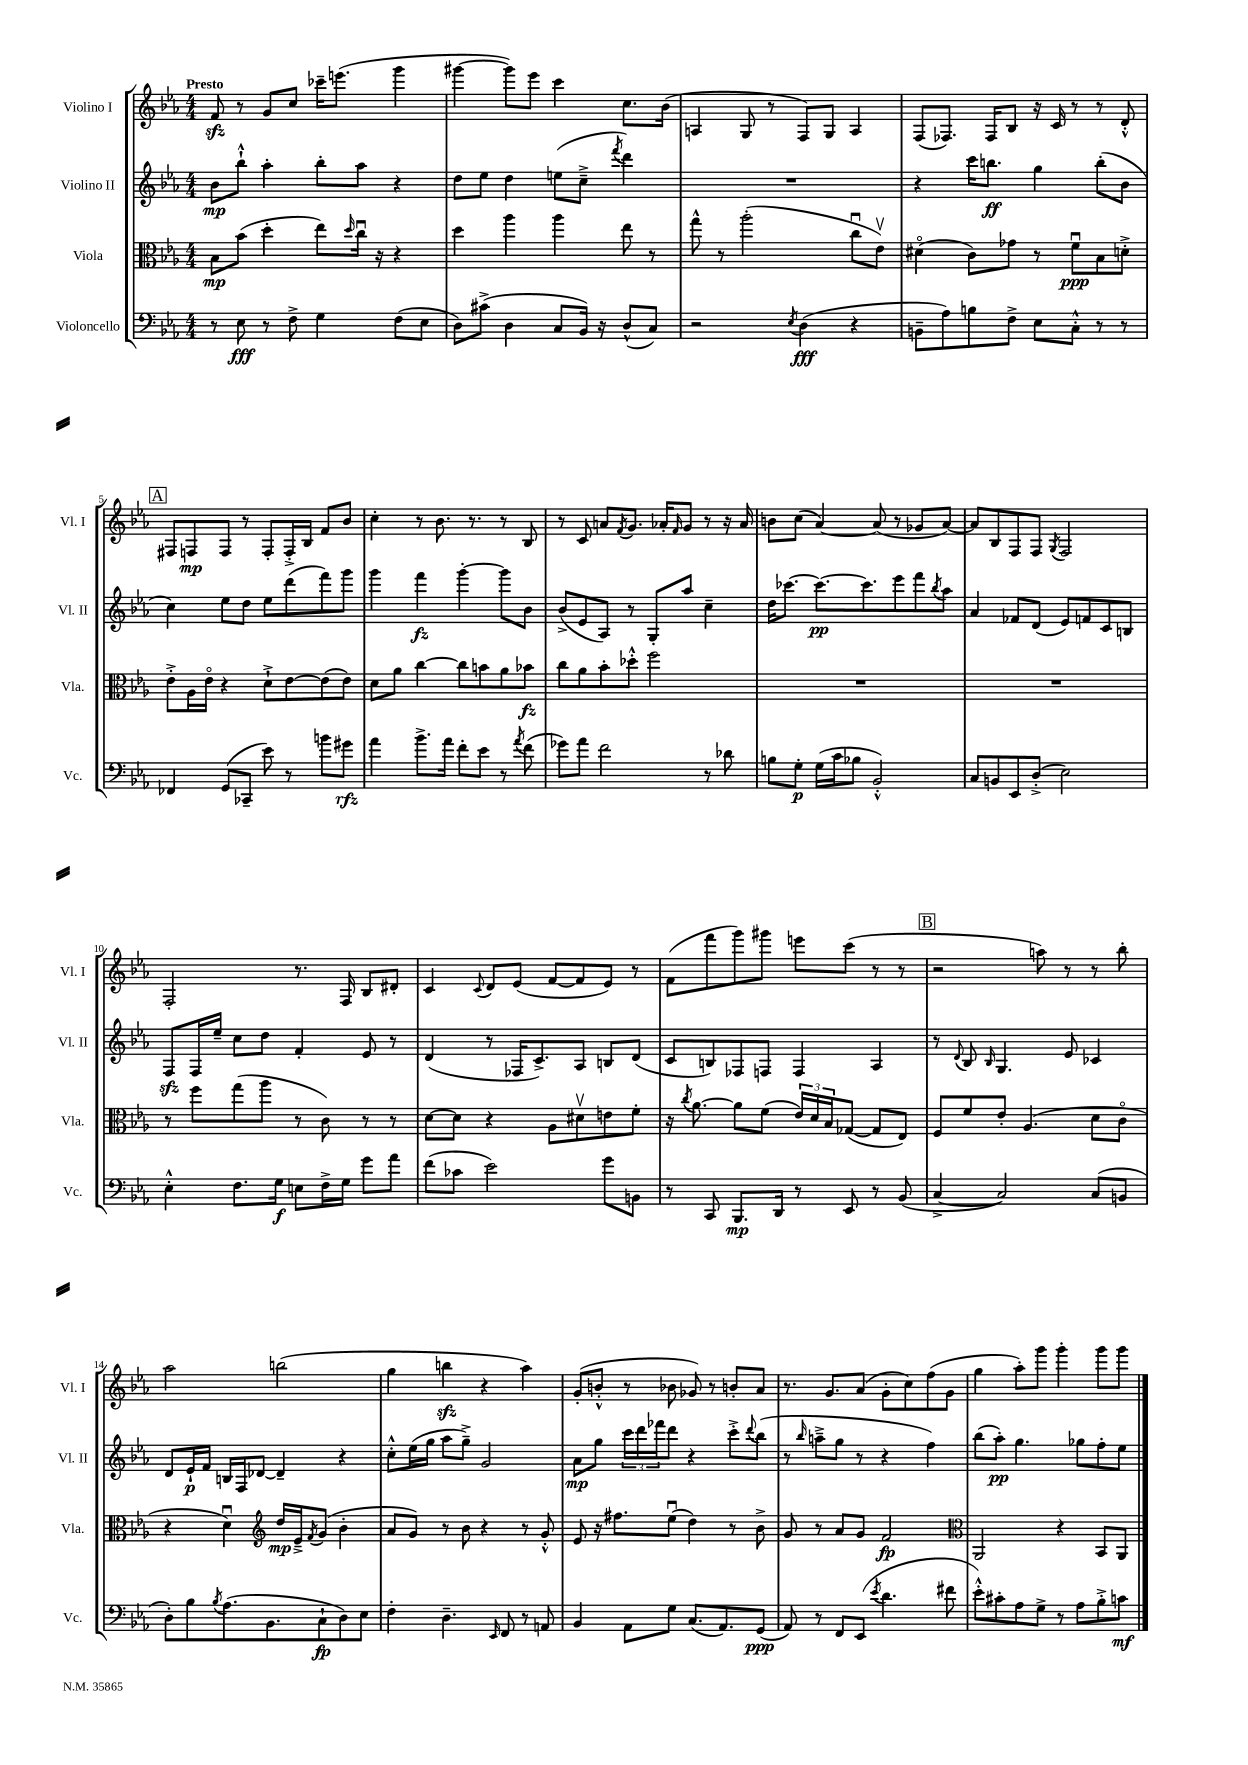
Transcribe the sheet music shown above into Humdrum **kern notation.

**kern	**dynam	**kern	**dynam	**kern	**dynam	**kern	**dynam
*part4	*part4	*part3	*part3	*part2	*part2	*part1	*part1
*staff4	*staff4	*staff3	*staff3	*staff2	*staff2	*staff1	*staff1
*I"Violoncello	*	*I"Viola	*	*I"Violino II	*	*I"Violino I	*
*I'Vc.	*	*I'Vla.	*	*I'Vl. II	*	*I'Vl. I	*
*clefF4	*	*clefC3	*	*clefG2	*	*clefG2	*
*k[b-e-a-]	*	*k[b-e-a-]	*	*k[b-e-a-]	*	*k[b-e-a-]	*
*M4/4	*	*M4/4	*	*M4/4	*	*M4/4	*
=1	=1	=1	=1	=1	=1	=1	=1
!	!	!	!	!	!	!LO:TX:a:B:t=Presto	!
8r	.	8B-\L	mp	8b-\L	mp	8fzz/	.
8E-\	fff	(8b-\J	.	8bb-`^^\J	.	8r	.
8r	.	4dd'\	.	4aa-'\	.	8g/L	.
8F^\	.	.	.	.	.	8cc/J	.
4G\	.	8ee-\L)	.	8bb-'\L	.	16ccc-X~\KL	.
.	.	.	.	.	.	(8.eeen\J	.
.	.	16qqdd/	.	.	.	.	.
.	.	16ccu\Jk	.	8aa-\J	.	.	.
.	.	16r	.	.	.	.	.
(8F\L	.	4r	.	4r	.	4ggg\	.
8E-\J	.	.	.	.	.	.	.
=2	=2	=2	=2	=2	=2	=2	=2
8D\L)	.	4dd\	.	8dd\L	.	[4ggg#X\	.
(8c#X^\J	.	.	.	8ee-\J	.	.	.
4D\	.	4aa-\	.	4dd\	.	8ggg#\L])	.
.	.	.	.	.	.	8eee-\J	.
8C/L	.	4aa-\	.	(8een\L	.	4ccc\	.
16BB-/Jk)	.	.	.	8cc~^\J	.	.	.
16r	.	.	.	.	.	.	.
.	.	.	.	8qfff/	.	.	.
(8D^^/L	.	8ee-\	.	4ddd\)	.	8.cc\L	.
8C/J)	.	8r	.	.	.	.	.
.	.	.	.	.	.	(16b-\Jk	.
=3	=3	=3	=3	=3	=3	=3	=3
2r	.	8gg^^\	.	1r	.	4An/	.
.	.	8r	.	.	.	.	.
.	.	(2aa-'\	.	.	.	8G/	.
.	.	.	.	.	.	8r	.
8qE-/	.	.	.	.	.	.	.
(4D\	fff	.	.	.	.	8F/L)	.
.	.	.	.	.	.	8G/J	.
4r	.	8ccu\L	.	.	.	4A/	.
.	.	8e-v\J)	.	.	.	.	.
=4	=4	=4	=4	=4	=4	=4	=4
8BBn~\L	.	(4d#X\	.	4r	.	(8F/L	.
8A-\)	.	.	.	.	.	8.F-X/J)	.
8Bn\	.	8c\L)	.	16ccc\KL	.	.	.
.	.	.	.	8.bbn\J	ff	16F-/KL	.
8F^\J	.	8g-X\J	.	.	.	8B-/J	.
8E-\L	.	8r	.	4gg\	.	16r	.
.	.	.	.	.	.	16c/	.
8C'^^\J	.	8fu\L	ppp	.	.	8r	.
8r	.	8B-\	.	(8bb'\L	.	8r	.
8r	.	8dn'^\J	.	8b-\J	.	8d'^^/	.
!!LO:LB:g=z
!!LO:REH:place=s1:t=A
=5	=5	=5	=5	=5	=5	=5	=5
4FF-X/	.	8e-'^\L	.	4cc\)	.	8F#X/L	.
.	.	16A-\L	.	.	.	8Fn/	mp
.	.	16e-\JJ	.	.	.	.	.
(8GG/L	.	4r	.	8ee-\L	.	8F/J	.
8CC-X~/J	.	.	.	8dd\J	.	8r	.
8e-\)	.	8d`^\L	.	8ee-\L	.	8F'/L	.
8r	.	[8e-\	.	(8ddd\	.	16F'^/L	.
.	.	.	.	.	.	16B-/JJ	.
8bn\L	.	(8e-\]	.	8fff\)	.	8f/L	.
8g#X\J	rfz	8e-\J)	.	8ggg\J	.	8b-/J	.
=6	=6	=6	=6	=6	=6	=6	=6
4a-\	.	8d\L	.	4ggg\	.	4cc'\	.
.	.	8a-\J	.	.	.	.	.
8.b-^\L	.	[4cc\	.	4fff\	fz	8r	.
.	.	.	.	.	.	8.b-\	.
16a-\Jk	.	.	.	.	.	.	.
8f'\L	.	8cc\L]	.	[4ggg'\	.	.	.
.	.	.	.	.	.	8.r	.
8e-\J	.	8bn\	.	.	.	.	.
8r	.	8a-\	.	8ggg\L]	.	8r	.
8qa-/	.	.	.	.	.	.	.
(8f\	.	8b-X\J	fz	8b-\J	.	8B-/	.
=7	=7	=7	=7	=7	=7	=7	=7
8g-X\L)	.	8cc\L	.	(8b-^/L	.	8r	.
8a-\J	.	8a-\	.	8e-/	.	8c/	.
2f\	.	8b-'\	.	8A-/J)	.	8an/L	.
.	.	.	.	.	.	8qf/	.
.	.	8dd-X'^^\J	.	8r	.	8.g/J	.
.	.	2ff\	.	8G'/L	.	.	.
.	.	.	.	.	.	16a-X'/KL	.
.	.	.	.	.	.	16qqf/	.
.	.	.	.	8aa-/J	.	8g/J	.
8r	.	.	.	4cc~\	.	8r	.
8d-X\	.	.	.	.	.	16r	.
.	.	.	.	.	.	16a-/	.
=8	=8	=8	=8	=8	=8	=8	=8
8Bn\L	.	1r	.	16dd\KL	.	8bn\L	.
.	.	.	.	[8.ccc-X\J	.	.	.
8G'\J	p	.	.	.	.	(8cc\J	.
(16G\LL	.	.	.	8.ccc-\L_	pp	[4a-/)	.
16c\J	.	.	.	.	.	.	.
8B-X\J	.	.	.	.	.	.	.
.	.	.	.	8.ccc-\]	.	.	.
2BB-'^^/)	.	.	.	.	.	(8a-/]	.
.	.	.	.	8eee-\	.	8r	.
.	.	.	.	8fff\	.	8g-X/L	.
.	.	.	.	8qbb-/	.	.	.
.	.	.	.	8aa-\J	.	[8a-/J)	.
=9	=9	=9	=9	=9	=9	=9	=9
8C/L	.	1r	.	4a-/	.	8a-/L]	.
8BBn/	.	.	.	.	.	8B-/	.
8EE-/	.	.	.	8f-X/L	.	8F/	.
(8D'^/J	.	.	.	(8d/J	.	8F/J	.
.	.	.	.	.	.	8qG/	.
2E-\)	.	.	.	8e-/L)	.	2F/	.
.	.	.	.	8fn/	.	.	.
.	.	.	.	8c/	.	.	.
.	.	.	.	8Bn/J	.	.	.
!!LO:LB:g=z
=10	=10	=10	=10	=10	=10	=10	=10
4E-'^^\	.	8r	.	8Fzz/L	.	2F'/	.
.	.	8ff\L	.	16F/L	.	.	.
.	.	.	.	16ee-~/JJ	.	.	.
8.F\L	.	(8gg\	.	8cc\L	.	.	.
.	.	8aa-\J	.	8dd\J	.	.	.
16G\Jk	f	.	.	.	.	.	.
8En\L	.	8r	.	4f'/	.	8.r	.
16F^\L	.	8c\)	.	.	.	.	.
16G\JJ	.	.	.	.	.	16F/	.
8g\L	.	8r	.	8e-/	.	8B-/L	.
8a-\J	.	8r	.	8r	.	8d#X'/J	.
=11	=11	=11	=11	=11	=11	=11	=11
(8f\L	.	[8d\L	.	(4d/	.	4c/	.
8c-X\J	.	8d\J]	.	.	.	.	.
.	.	.	.	.	.	8qqc/	.
2e-\)	.	4r	.	8r	.	8d/L	.
.	.	.	.	16F-X/KL	.	(8e-/J	.
.	.	.	.	8.c^/)	.	.	.
.	.	8A-\L	.	.	.	[8f/L	.
.	.	8d#Xv\	.	8A-/J	.	8f/]	.
8g\L	.	8en\	.	8Bn/L	.	8e-/J)	.
8BBn\J	.	8f'\J	.	(8d/J	.	8r	.
=12	=12	=12	=12	=12	=12	=12	=12
8r	.	16r	.	8c/L	.	(8f\L	.
.	.	8qcc/	.	.	.	.	.
.	.	[8.a-\	.	.	.	.	.
8CC/	.	.	.	8Bn/)	.	8fff\	.
8.BBB-/L	mp	8a-\L]	.	8F-X/	.	8ggg\)	.
.	.	(8f\J	.	8Fn/J	.	8ggg#X\J	.
16DD/Jk	.	.	.	.	.	.	.
8r	.	24e-/LL)	.	4F/	.	8eeen\L	.
.	.	24d/	.	.	.	.	.
.	.	24B-/J	.	.	.	.	.
8EE-/	.	([8G-X/J	.	.	.	(8ccc\J	.
8r	.	8G-/L]	.	4A-/	.	8r	.
(8BB-/	.	8E-/J)	.	.	.	8r	.
!!LO:REH:place=s1:t=B
=13	=13	=13	=13	=13	=13	=13	=13
[4C^/	.	8F/L	.	8r	.	2r	.
.	.	.	.	8qqd/	.	.	.
.	.	8f/	.	8B-/	.	.	.
.	.	.	.	16qqB-/	.	.	.
2C/])	.	8e-'/J	.	4.G/	.	.	.
.	.	(4.A-/	.	.	.	.	.
.	.	.	.	.	.	8aan\)	.
.	.	.	.	8e-/	.	8r	.
(8C/L	.	8d\L	.	4c-X/	.	8r	.
8BBn/J	.	8c\J	.	.	.	8bb-'\	.
!!LO:LB:g=z
=14	=14	=14	=14	=14	=14	=14	=14
8D'\L)	.	4r	.	8d/L	.	2aa-\	.
8B-\	.	.	.	16e-`/L	p	.	.
.	.	.	.	16f/JJ	.	.	.
8qB-/	.	.	.	.	.	.	.
(8.A-\	.	4du\)	.	16Bn/LL	.	.	.
.	.	.	.	16F/J	.	.	.
.	.	.	.	[8d-X/J	.	.	.
8.BB-\	.	.	.	.	.	.	.
*	*	*clefG2	*	*	*	*	*
.	.	16dd/LL	mp	4d-~/]	.	(2bbn\	.
.	.	16e-~^/J	.	.	.	.	.
.	.	8qf/	.	.	.	.	.
8C`\	fp	(8g/J	.	.	.	.	.
8D\)	.	4b-'\	.	4r	.	.	.
8E-\J	.	.	.	.	.	.	.
=15	=15	=15	=15	=15	=15	=15	=15
4F'\	.	8a-/L	.	8cc'^^\L	.	4gg\	.
.	.	8g/J)	.	(16ee-\L	.	.	.
.	.	.	.	16gg\JJ	.	.	.
4.D~\	.	8r	.	8aa-\L	.	4bbnzz\	.
.	.	8b-\	.	8gg~^\J)	.	.	.
.	.	4r	.	2g/	.	4r	.
16qqEE-/	.	.	.	.	.	.	.
8FF/	.	.	.	.	.	.	.
8r	.	8r	.	.	.	4aa-\)	.
8AAn/	.	8g'^^/	.	.	.	.	.
=16	=16	=16	=16	=16	=16	=16	=16
4BB-/	.	8e-/	.	8a-\L	mp	(8g'/L	.
.	.	16r	.	8gg\J	.	8bn'^^/J	.
.	.	8.ff#X\L	.	.	.	.	.
8AA-\L	.	.	.	24ccc\LL	.	8r	.
.	.	.	.	24ddd\	.	.	.
.	.	.	.	24fff-X\J	.	.	.
8G\J	.	(8ee-u\J	.	8ddd\J	.	8b-X\	.
(8.C/L	.	4dd\)	.	4r	.	8g-X/)	.
.	.	.	.	.	.	8r	.
8.AA-/)	.	.	.	.	.	.	.
.	.	8r	.	8ccc'^\L	.	8bn'/L	.
.	.	.	.	8qqddd/	.	.	.
(8GG/J	ppp	8b-^\	.	(8bb-\J	.	8a-/J	.
=17	=17	=17	=17	=17	=17	=17	=17
8AA-/)	.	8g/	.	8r	.	8.r	.
.	.	.	.	16qqbb-/	.	.	.
8r	.	8r	.	8aan~^\L	.	.	.
.	.	.	.	.	.	8.g/L	.
8FF/L	.	8a-/L	.	8gg\J	.	.	.
(8EE-/J	.	8g/J	.	8r	.	(8a-/J	.
8qe-/	.	.	.	.	.	.	.
4.d\	.	2f/	fp	4r	.	8g'\L	.
.	.	.	.	.	.	8cc\)	.
.	.	.	.	4ff\)	.	(8ff\	.
8f#X\	.	.	.	.	.	8g\J	.
=18	=18	=18	=18	=18	=18	=18	=18
*	*	*clefC3	*	*	*	*	*
8e-'^^\L)	.	2AA-/	.	(8bb-\L	.	4gg\	.
8c#X'\	.	.	.	8aa-'\J)	pp	.	.
8A-\	.	.	.	4.gg\	.	8aa-'\L)	.
8G^\J	.	.	.	.	.	8ggg\J	.
8r	.	4r	.	.	.	4ggg'\	.
8A-\L	.	.	.	8gg-X\L	.	.	.
8B-'^\	.	8BB-/L	.	8ff'\	.	8ggg\L	.
8cn\J	mf	8AA-/J	.	8ee-\J	.	8ggg\J	.
==	==	==	==	==	==	==	==
*-	*-	*-	*-	*-	*-	*-	*-
